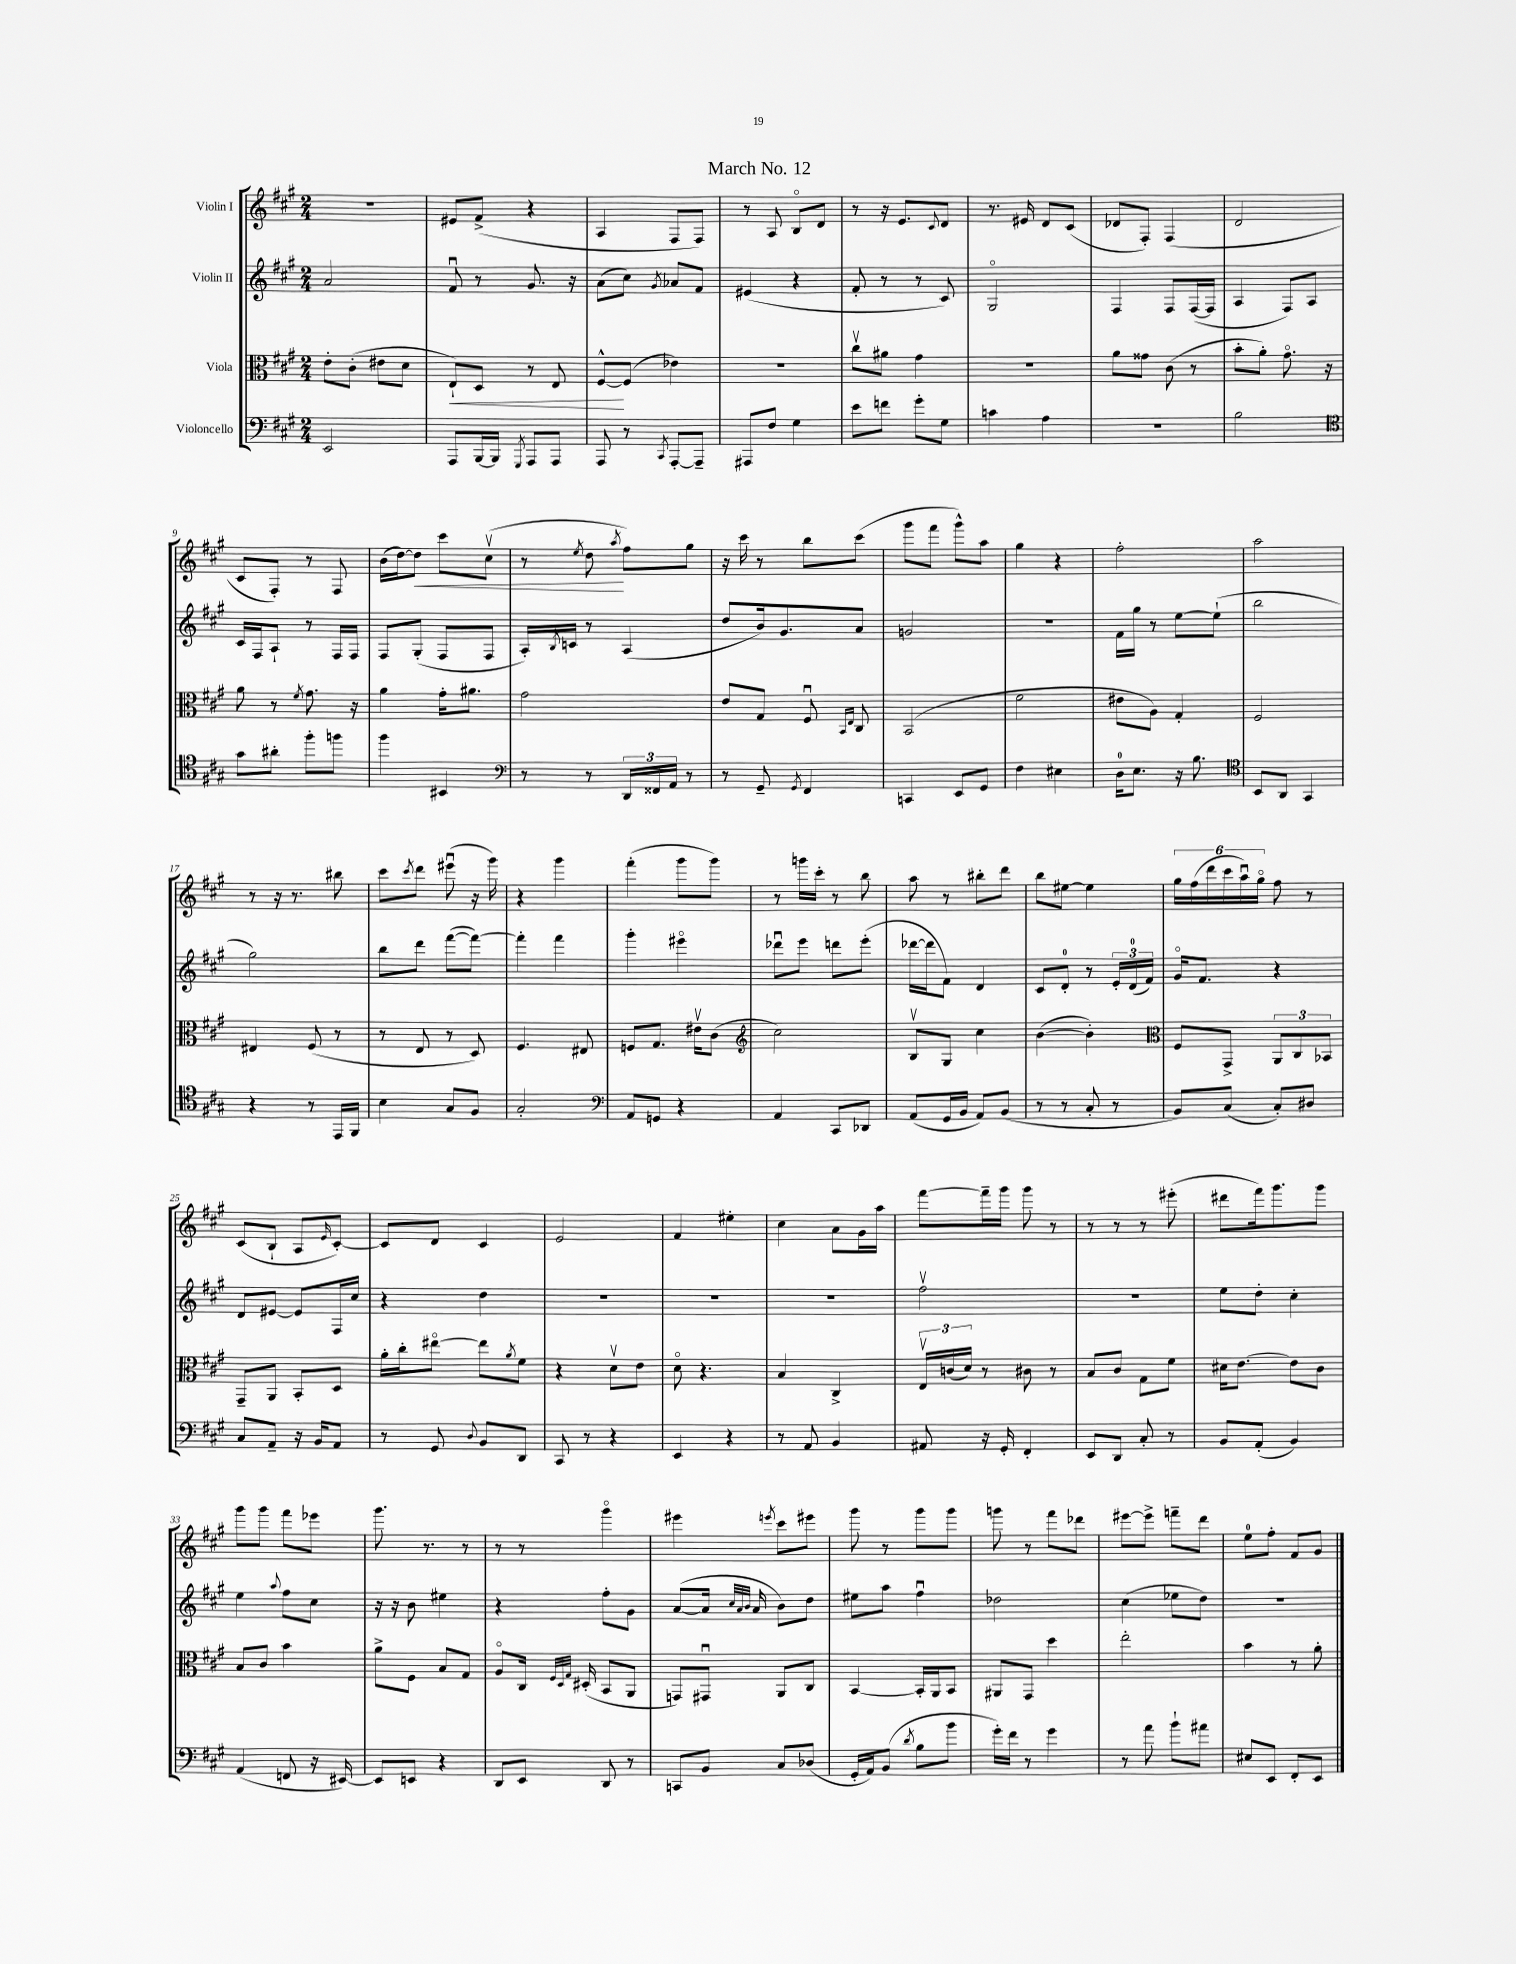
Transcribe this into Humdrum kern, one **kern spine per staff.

**kern	**kern	**kern	**kern
*staff4	*staff3	*staff2	*staff1
*clefF4	*clefC3	*clefG2	*clefG2
*k[f#c#g#]	*k[f#c#g#]	*k[f#c#g#]	*k[f#c#g#]
*M2/4	*M2/4	*M2/4	*M2/4
2EE	8e'	2a	2r
.	(8c#'	.	.
.	8e#	.	.
.	8d	.	.
=	=	=	=
8AAA	8E`)	8f#u	8e#
[16BBB	8D	8r	(8f#^
16BBB]	.	.	.
8qGGG#	.	.	.
8AAA	8r	8.g#	4r
8AAA	8E	.	.
.	.	16r	.
=	=	=	=
8AAA	[8F#^^	(8a	4A
8r	(8F#]	8cc#)	.
8qCC#	.	8qg#	.
[8AAA'	4e-)	8a-	8F#
8AAA~]	.	8f#	8F#)
=	=	=	=
8AAA#	2r	(4e#	8r
8F#	.	.	8A
4G#	.	4r	8Bo
.	.	.	8d
=	=	=	=
8e	8cc#v	8f#'	8r
8f	8a#	8r	16r
.	.	.	8.e
8g#'	4g#	8r	.
.	.	.	8qqc#
8G#	.	8c#)	8d
=	=	=	=
4c	2r	2G#o	8.r
.	.	.	16e#
4A	.	.	8d
.	.	.	(8c#
=	=	=	=
2r	8a	4F#	8d-
.	8g##	.	8F#')
.	(8c#	8F#	(4F#
.	8r	([16F#	.
.	.	16F#]	.
=	=	=	=
2B	8b'	4A	2d
.	8a')	.	.
.	8.g#o	8F#)	.
.	.	8A	.
.	16r	.	.
=	=	=	=
*clefC4	*	*	*
8g#	8a	16c#	8c#
.	.	16F#	.
8a#'	8r	8A`	8F#')
.	8qf#	.	.
8ff#'	8.g#	8r	8r
8ff	.	16F#	8F#
.	16r	16F#	.
=	=	=	=
4ff#	4a	8F#	(16b
.	.	.	[16dd)
.	.	(8G#'	8dd]
4BB#	16g#'	8F#	8ccc#
.	8.a#	.	.
.	.	8F#	(8cc#v
=	=	=	=
*clefF4	*	*	*
8r	2g#	16A')	8r
.	.	8qB	.
.	.	16c	.
.	.	.	8qee
8r	.	8r	8dd
.	.	.	8qaa
24DD	.	(4A	8ff#)
24FF##	.	.	.
24AA	.	.	.
8r	.	.	8gg#
=	=	=	=
8r	8e	8dd	16r
.	.	.	16ccc#
8GG#~	8G#	16b)	8r
.	.	8.g#	.
8qGG#	.	.	.
4FF#	8F#u	.	8bb
.	16qqBB	.	.
.	16qqE	.	.
.	8C#	8a	(8ccc#
=	=	=	=
4CC	(2BB	2g	8ggg#
.	.	.	8fff#
8EE	.	.	8ggg#^^)
8GG#	.	.	8aa
=	=	=	=
4F#	2f#	2r	4gg#
4E#	.	.	4r
=	=	=	=
16D	8e#	16f#	2ff#'
8.E	.	16gg#	.
.	8A)	8r	.
16r	4G#'	[8ee	.
8.B	.	.	.
.	.	(8ee`]	.
=	=	=	=
*clefC4	*	*	*
8BB	2F#	2bb	2aa
8AA	.	.	.
4GG#	.	.	.
=	=	=	=
4r	4E#	2gg#)	8r
.	.	.	16r
.	.	.	8.r
8r	(8F#	.	.
16EE	8r	.	8bb#
16FF#	.	.	.
=	=	=	=
4B	8r	8bb	8ccc#
.	.	.	8qccc#
.	8E	8ddd	8ddd
8G#	8r	([8fff#	(8eee#u
8F#	8D)	8fff#_)	16r
.	.	.	16ggg#)
=	=	=	=
2G#'	4.F#	4fff#']	4r
.	.	4fff#	4ggg#
.	8E#	.	.
=	=	=	=
*clefF4	*	*	*
8AA	8F	4ggg#'	(4fff#'
8GG	8.G#	.	.
4r	.	4eee#o	8ggg#
.	16e#v	.	.
.	(8c#	.	8ggg#)
=	=	=	=
*	*clefG2	*	*
4AA	2cc#)	8ddd-u	8r
.	.	8eee	16ggg
.	.	.	16ccc#'
8CC#	.	8ddd	8r
8DD-	.	(8eee'	8bb
=	=	=	=
(8AA	8Bv	[16ddd-	8aa
.	.	16ddd-]	.
16GG#	8G#	8f#)	8r
16BB	.	.	.
8AA)	4cc#	4d	8bb#'
(8BB	.	.	8ddd
=	=	=	=
8r	([4b	8c#	8bb
8r	.	8d'	[8ee#
8C#'	4b'])	8r	4ee#]
8r	.	24e'	.
.	.	(24d	.
.	.	24f#)	.
=	=	=	=
*	*clefC3	*	*
8BB)	8F#	16g#o	24gg#
.	.	.	(24ff#
.	.	8.f#	.
.	.	.	24ddd
(8C#	8GG#^	.	24ccc#
.	.	.	24aau)
.	.	.	24gg#o
8C#')	12AA	4r	8ff#
.	12C#	.	.
8D#	.	.	8r
.	12BB-	.	.
=	=	=	=
8C#	8GG#~	8d	(8c#
8AA~	8AA	[8e#	8B`
16r	8BB'	8e#]	8A
16BB	.	.	.
.	.	.	16qqe
8AA	8D	16F#	[8c#')
.	.	16cc#	.
=	=	=	=
8r	16a'	4r	8c#]
.	16cc#'	.	.
8GG#	[8ee#o	.	8d
8qqD	.	.	.
8BB	8ee#]	4dd	4c#
.	8qa	.	.
8DD	8f#	.	.
=	=	=	=
8CC#	4r	2r	2e
8r	.	.	.
4r	8dv	.	.
.	8e	.	.
=	=	=	=
4EE	8do	2r	4f#
.	4.r	.	.
4r	.	.	4ee#'
=	=	=	=
8r	4B	2r	4cc#
8AA	.	.	.
4BB	4C#^	.	8a
.	.	.	16g#
.	.	.	16aa
=	=	=	=
8AA#	24Ev	2ff#v	[8fff#
.	(24c	.	.
.	24d)	.	.
16r	8r	.	16fff#~]
16GG#'	.	.	16ggg#
4FF#'	8c#	.	8ggg#
.	8r	.	8r
=	=	=	=
8EE	8B	2r	8r
8DD	8c#	.	8r
8C#'	8G#	.	8r
8r	8f#	.	(8eee#'
=	=	=	=
8BB	16d#	8ee	8ddd#
.	[8.e	.	.
(8AA'	.	8dd'	16fff#)
.	.	.	8.ggg#
4BB)	8e]	4cc#'	.
.	8c#	.	8ggg#
=	=	=	=
(4AA	8B	4ee	8ggg#
.	8c#	.	8ggg#
.	.	8qqaa	.
8FF	4b	8ff#	8fff#
16r	.	8cc#	8eee-
[16EE#)	.	.	.
=	=	=	=
8EE#]	8a^	16r	8.ggg#
.	.	16r	.
8EE	8F#	8b	.
.	.	.	8.r
4r	8B	4ee#	.
.	8G#	.	8r
=	=	=	=
8DD	8Ao	4r	8r
8EE	16C#	.	8r
.	32qqF#	.	.
.	32qqD	.	.
.	32qqG#	.	.
.	(16D#'	.	.
8DD	8BB	8ff#'	4ggg#o
8r	8AA	8g#	.
=	=	=	=
8CC	8GG)	([8a	4eee#
8BB	8GG#u	16a]	.
.	.	32qqcc#	.
.	.	32qqa	.
.	.	32qqb	.
.	.	16a	.
.	.	.	8qeee
8C#	8AA	8b)	8ccc#
(8D-	8C#	8dd	8eee#
=	=	=	=
16GG#'	[4BB	8ee#	8ggg#
16AA)	.	.	.
(8BB	.	8aa	8r
8qd	.	.	.
8B	16BB']	4ff#u	8ggg#
.	16AA	.	.
8b	8BB	.	8ggg#
=	=	=	=
16g#')	8AA#	2dd-	8ggg
16f#	.	.	.
8r	8GG#	.	8r
4g#	4dd	.	8fff#
.	.	.	8ddd-
=	=	=	=
8r	2ee'	(4cc#	[8eee#
8a	.	.	8eee#^]
8b`	.	8ee-	8fff~
8a#	.	8dd)	8ddd
=	=	=	=
8E#	4b	2r	8ee
8EE	.	.	8ff#'
8FF#'	8r	.	8f#
8EE	8a'	.	8g#
==	==	==	==
*-	*-	*-	*-
